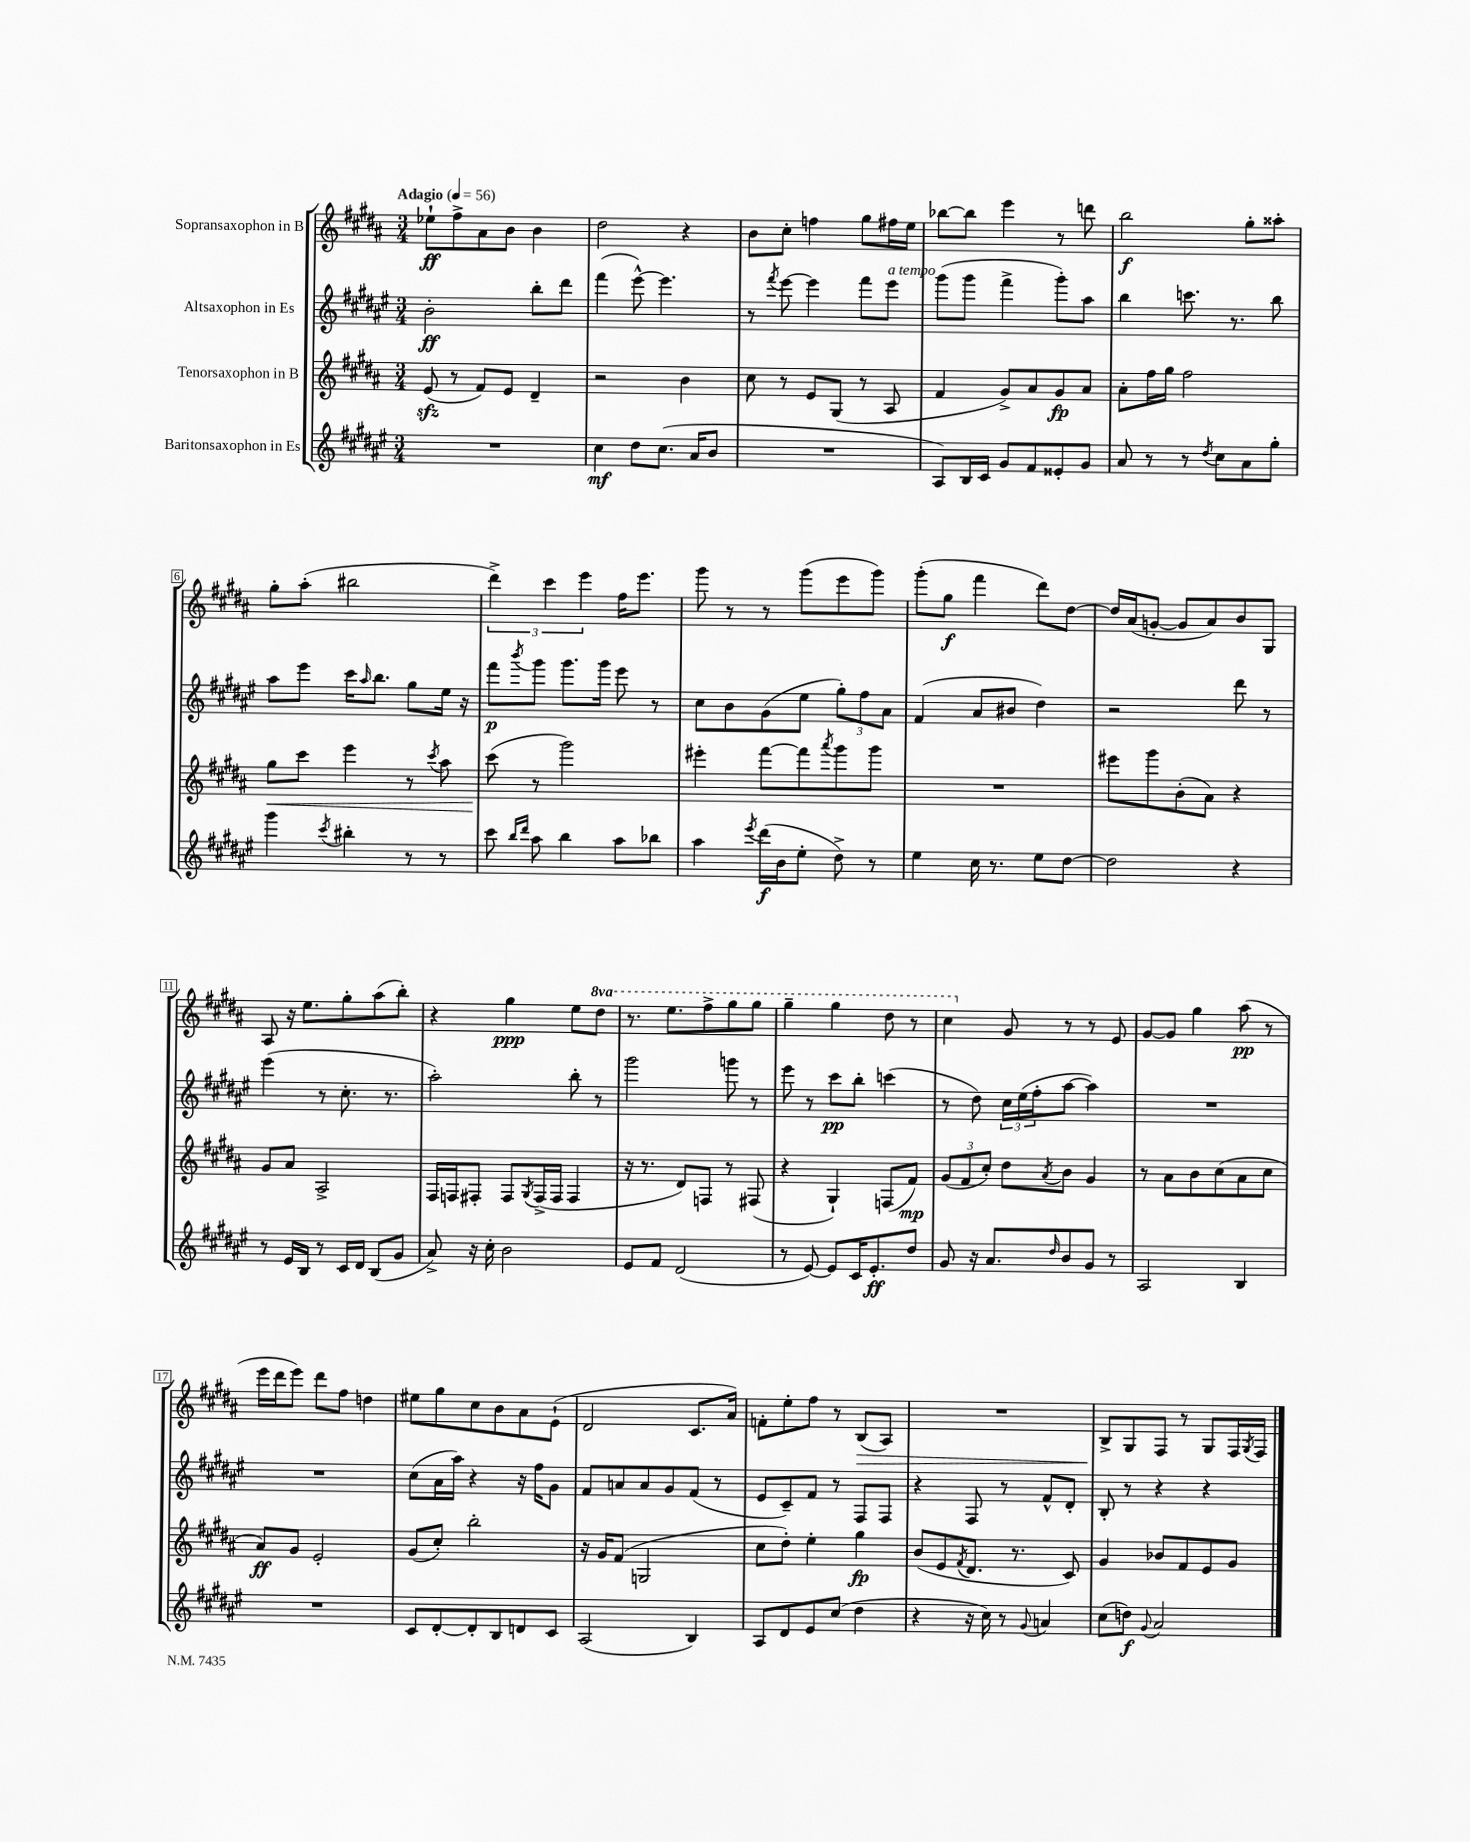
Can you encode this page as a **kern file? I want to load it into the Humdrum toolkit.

**kern	**kern	**kern	**kern
*staff4	*staff3	*staff2	*staff1
*clefG2	*clefG2	*clefG2	*clefG2
*k[f#c#g#d#a#e#]	*k[f#c#g#d#a#]	*k[f#c#g#d#a#e#]	*k[f#c#g#d#a#]
*M3/4	*M3/4	*M3/4	*M3/4
*MM56	*MM56	*MM56	*MM56
2.r	(8e	2b'	8ee-`
.	8r	.	8ff#^
.	8f#)	.	8a#
.	8e	.	8b
.	4d#~	8bb'	4b
.	.	8ddd#	.
=	=	=	=
4cc#	2r	(4fff#	2dd#
8dd#	.	[8eee#^^)	.
(8.cc#	.	4.eee#]	.
.	4b	.	4r
16a#	.	.	.
8b	.	.	.
=	=	=	=
2.r	8cc#	8r	8b
.	.	8qfff#	.
.	8r	[8eee#	8cc#'
.	8e	4eee#]	4ff
.	(8G#	.	.
.	8r	8fff#	8gg#
.	8A#	8eee#	16ff#
.	.	.	16ee
=	=	=	=
8A#)	4f#	(8ggg#	[8bb-
16B	.	8ggg#	8bb-]
16c#	.	.	.
8g#	8g#^)	4fff#^	4eee
8f#	8a#	.	.
8e##'	8g#	8ggg#')	8r
8g#	8a#	8aa#	8ddd
=	=	=	=
8a#	8a#'	4bb	2bb
8r	16ff#	.	.
.	16gg#	.	.
8r	2ff#	8.ccc	.
8qdd#	.	.	.
8cc#	.	.	.
.	.	8.r	.
8a#	.	.	8gg#'
8gg#'	.	8bb	8aa##'
=	=	=	=
4ggg#	8gg#	8aa#	8gg#'
.	8ccc#	8eee#	(8aa#'
8qccc#	.	.	.
4bb#'	4eee	16ccc#	2bb#
.	.	16qqaa#	.
.	.	8.bb	.
8r	8r	8gg#	.
.	8qccc#	.	.
8r	8aa#	16ee#	.
.	.	16r	.
=	=	=	=
8ccc#	(8ccc#	8fff#	6ddd#^)
16qqbb	.	.	.
16qqddd#	.	8qbbb	.
8aa#	8r	8ggg#	.
.	.	.	6ccc#
4bb	2ggg#)	8.ggg#	.
.	.	.	6eee
.	.	16ggg#	.
8aa#	.	8eee#	16ff#
.	.	.	8.eee
8bb-	.	8r	.
=	=	=	=
4aa#	4eee#'	8cc#	8ggg#
.	.	8b	8r
8qeee#	.	.	.
(16ddd#	[8fff#	(8g#	8r
16b	.	.	.
8ee#'	8fff#]	8ee#	(8ggg#
.	8qaaa#	.	.
8dd#^)	8ggg#	12gg#')	8eee
.	.	12ff#	.
8r	8ggg#	.	8ggg#)
.	.	12a#	.
=	=	=	=
4ee#	2.r	(4f#	(8ggg#'
.	.	.	8gg#
16cc#	.	8a#	4fff#
8.r	.	.	.
.	.	8b#	.
8ee#	.	4dd#)	8ddd#)
[8dd#	.	.	[8dd#
=	=	=	=
2dd#]	8eee#	2r	16dd#]
.	.	.	(16a#
.	8ggg#	.	[8g'
.	(8b'	.	8g]
.	8a#)	.	8a#)
4r	4r	8ddd#	8b
.	.	8r	8G#
=	=	=	=
8r	8g#	(4eee#	8A#
16e#	8a#	.	16r
16B	.	.	8.ee
8r	2A#^	8r	.
16c#	.	8.cc#'	8gg#'
16d#	.	.	.
(8B	.	.	(8aa#
.	.	8.r	.
8g#	.	.	8bb')
=	=	=	=
8a#^)	16F#	2aa#')	4r
.	16F	.	.
16r	8F#'	.	.
16cc#'	.	.	.
2b	8F#	.	4gg#
.	8qG#	.	.
.	(16F#^	.	.
.	16F#	.	.
.	4F#	8bb'	8ee
.	.	8r	8ddd#
=	=	=	=
8e#	16r	2ggg#	8.r
.	8.r	.	.
8f#	.	.	.
.	.	.	8.eee
(2d#	8d#)	.	.
.	8F	.	8fff#^
.	8r	8ggg	8ggg#
.	(8F#	8r	8ggg#
=	=	=	=
8r	4r	8eee#	4ggg#~
[8e#)	.	8r	.
8e#]	4G#`)	8ccc#	4ggg#
16c#	.	8bb'	.
8.e#'	.	.	.
.	(8F	(4ccc	8ddd#
8dd#	8f#)	.	8r
=	=	=	=
8g#	(12g#	8r	4ccc#
.	12f#	.	.
16r	.	8dd#)	.
.	12cc#')	.	.
8.a#	.	.	.
.	8dd#	24cc#	8g#
.	.	(24ee#	.
.	.	24ff#'	.
16qqdd#	8qa#	.	.
8b	8b	[8aa#	8r
8g#	4g#	4aa#])	8r
8r	.	.	8e
=	=	=	=
2A#	8r	2.r	[8g#
.	8a#	.	8g#]
.	8b	.	4gg#
.	(8cc#	.	.
4B	8a#	.	(8aa#
.	8cc#	.	8r
=	=	=	=
2.r	8a#)	2.r	16eee
.	.	.	16ddd#
.	8g#	.	8eee)
.	2e'	.	8ddd#
.	.	.	8ff#
.	.	.	4dd
=	=	=	=
8c#	(8g#	(8cc#	8ee#
[8d#'	8cc#')	16a#	8gg#
.	.	16aa#)	.
8d#']	2bb'	4r	8cc#
8B	.	.	8b
8d	.	16r	8a#
.	.	16ff#	.
8c#	.	8g#	(8e`
=	=	=	=
(2A#	16r	8f#	2d#
.	16g#	.	.
.	(8f#	8a	.
.	2G	8a	.
.	.	8g#	.
4B)	.	(8f#	8.c#
.	.	8r	.
.	.	.	16a#)
=	=	=	=
8A#	8cc#	8e#	8f'
8d#	8dd#')	8c#~)	8ee'
8e#	4ee'	8f#	8ff#
(8cc#	.	8r	8r
4dd#	4gg#	8F#	(8B
.	.	8F#	8A#)
=	=	=	=
4r	(8b	4r	2.r
.	8e	.	.
.	8qf#	.	.
16r	8.d#	8F#	.
16cc#)	.	.	.
8r	.	8r	.
.	8.r	.	.
8qqg#	.	.	.
4a	.	8f#^^	.
.	8c#)	8d#'	.
=	=	=	=
(8cc#	4g#	8B'	8B^
8dd)	.	8r	8G#
8qqg#	.	.	.
2a#	8b-	4r	8F#
.	8f#	.	8r
.	8e	4r	8G#
.	8g#	.	16F#
.	.	.	8qG#
.	.	.	16F#
==	==	==	==
*-	*-	*-	*-
